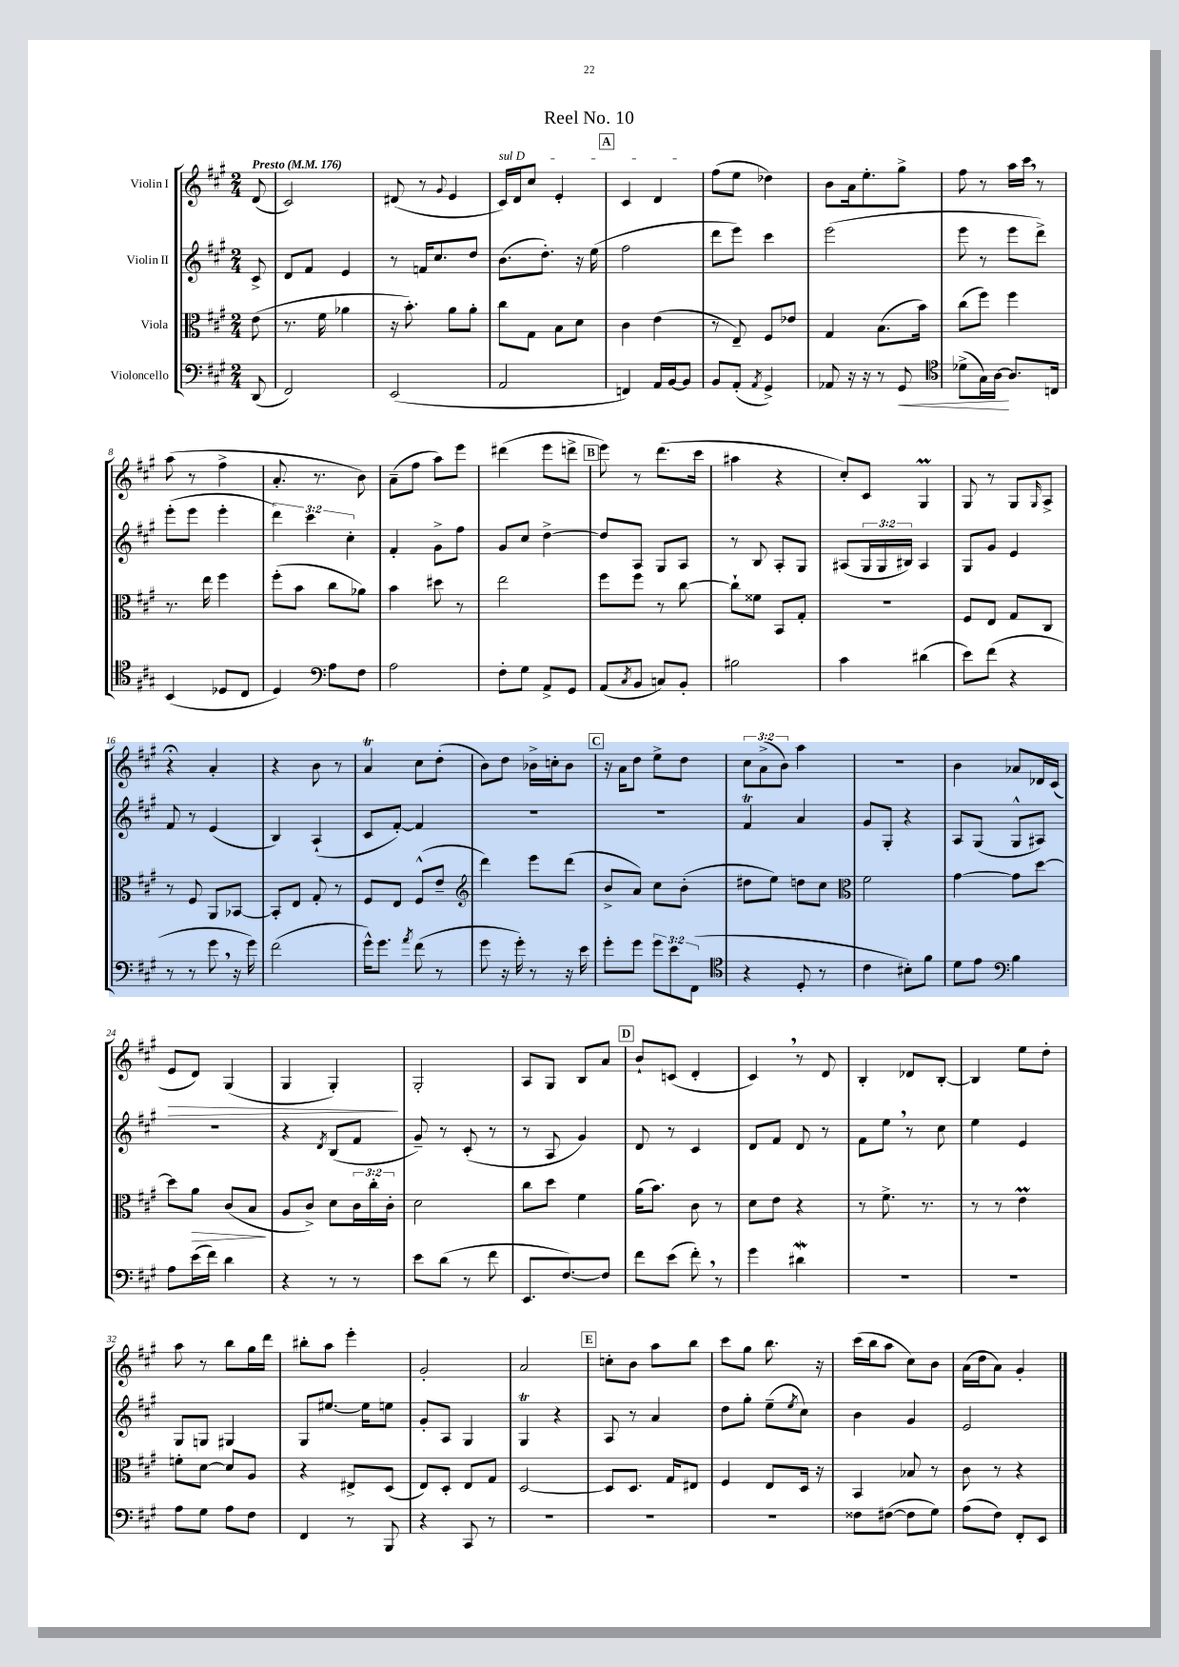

**kern	**kern	**kern	**kern
*staff4	*staff3	*staff2	*staff1
*clefF4	*clefC3	*clefG2	*clefG2
*k[f#c#g#]	*k[f#c#g#]	*k[f#c#g#]	*k[f#c#g#]
*M2/4	*M2/4	*M2/4	*M2/4
*MM176	*MM176	*MM176	*MM176
(8DD/	(8e\	8c#^/	(8d/
=	=	=	=
2FF#/)	8.r	8d/L	2c#/)
.	.	8f#/J	.
.	16f#\	.	.
.	4a-\	4e/	.
=	=	=	=
(2EE/	16r	8r	(8d#/
.	8.b'\)	.	.
.	.	16f/LK	8r
.	.	8.cc#/	.
.	.	.	8qqg#/
.	8a\L	.	4e/
.	8a'\J	8dd/J	.
=	=	=	=
2AA/	8cc#\L	(8.b\L	16c#/LL)
.	.	.	16d/J
.	8G#\J	.	8cc#/J
.	.	8.dd'\J)	.
.	8B\L	.	4e'/
.	8d\J	16r	.
.	.	(16ee\	.
=	=	=	=
4FF/)	4c#\	2ff#\	4c#/
16AA/LL	(4e\	.	4d/
[16BB/J	.	.	.
8BB/]J	.	.	.
=	=	=	=
8BB/L	8r	8ddd\L	(8ff#\L
(8AA'/J	8E~/)	8eee\J)	8ee\J
8qAA/	.	.	.
4GG#^/)	8F#/L	4ccc#\	4dd-\)
.	8e-/J	.	.
=	=	=	=
8AA-/	4G#/	(2eee\	8b\L
16r	.	.	16a\k
16r	.	.	8.ee'\
8r	(8.B\L	.	.
8GG#/	.	.	8gg#^\J
.	16b\Jk)	.	.
=	=	=	=
*clefC4	*	*	*
(8d-^\L	(8cc#\L	8eee\	8ff#\
16G#\L)	8ff#\J)	8r	8r
[16A\JJ	.	.	.
8.A/]L	4ff#\	8eee\L	16aa\LL
.	.	.	16ccc#\JJ
.	.	8ddd^\J)	8r
16C/Jk	.	.	.
=	=	=	=
(4BB/	8.r	(8eee'\L	(8aa\
.	.	8eee\J	8r
.	16ee\	.	.
8D-/L	4ff#\	4eee'\	4ff#^\
8C#/J	.	.	.
=	=	=	=
4D/)	(8ff#'\L	6ddd\)	8.a'/
.	8b\J	.	.
.	.	6ccc#\	.
.	.	.	8.r
*clefF4	*	*	*
8A\L	8cc#\L	.	.
.	.	6cc#'\	.
8F#\J	8a-\J)	.	8b\)
=	=	=	=
2A\	4b\	4f#'/	(8a~\L
.	.	.	8ff#\J
.	8dd#\	8g#^\L	8aa\L)
.	8r	8ff#\J	8eee\J
=	=	=	=
8F#'\L	2ee\	8g#/L	(4ddd#\
8G#\J	.	8cc#/J	.
8AA^/L	.	[4dd^\	8eee\L
8GG#/J	.	.	8ddd^\J
=	=	=	=
(8AA/L	8ff#\L	8dd/]L	8eee\)
8qC#/	.	.	.
8BB/J	8ff#\J	8A/J	8r
8C/L)	8r	8G#/L	(8.ddd\L
8BB'/J	[8cc#\	8A/J	.
.	.	.	16ccc#\Jk
=	=	=	=
2B#\	8cc#`\]L	8r	4aa#\
.	8f##\J	8B/	.
.	8BB/L	8A'/L	4r
.	8G#'/J	8G#/J	.
=	=	=	=
4c#\	2r	(8A#/L	8cc#'/L)
.	.	24G#/L	8c#/J
.	.	24G#/	.
.	.	24B#/JJ)	.
(4d#\	.	4A#/	4G#/
=	=	=	=
8e\L)	8F#/L	8G#/L	8G#/
(8f#\J	8E/J	8g#/J	8r
4r	8G#/L	4e/	8G#/L
.	.	.	16qqG#/
.	8C#/J	.	8A^/J
=	=	=	=
8r	8r	8f#/	4r;
8r	8F#/	8r	.
8g#\	8AA/L	(4e/	4a'/
16r	[8BB-/J	.	.
16g#\)	.	.	.
=	=	=	=
(2f#\	8BB-'/]L	4B/)	4r
.	8E/J	.	.
.	8G#'/	(4A`/	8b\
.	8r	.	8r
=	=	=	=
16g#^^\LK)	8F#/L	8c#/L	4a/
8.g#\J	.	.	.
.	8E/J	[8f#'/J)	.
8qa/	.	.	.
(8f#\	(8F#^^/L	4f#/]	8cc#\L
8r	8e~/J	.	(8dd'\J
=	=	=	=
*	*clefG2	*	*
8g#\	4ddd\)	2r	8b\L)
16r	.	.	8dd\J
16g#'\)	.	.	.
8r	8eee\L	.	16b-^\LL
.	.	.	16cc'\J
16r	(8ddd\J	.	8b-\J
16e\	.	.	.
=	=	=	=
8g#'\L	8b^/L	2r	16r
.	.	.	16a\LK
8g#\J	8a/J)	.	8dd\J
12g#\L	8cc#\L	.	8ee^\L
12e\	.	.	.
.	(8b'\J	.	8dd\J
(12FF#\J	.	.	.
=	=	=	=
*clefC4	*	*	*
4r	8dd#\L	4f#/	12cc#\L
.	.	.	(12a^\
.	8ee\J)	.	.
.	.	.	12b\J)
8D'/	8dd\L	4a/	4aa\
8r	8cc#\J	.	.
=	=	=	=
*	*clefC3	*	*
4c#\	2f#\	8g#/L	2r
.	.	8G#'/J	.
8B#'\L)	.	4r	.
8f#\J	.	.	.
=	=	=	=
8d\L	[4g#\	8A/L	4b\
8e\J	.	(8G#/J	.
*clefF4	*	*	*
4B\	8g#\]L	8G#^^/L	8a-/L
.	[8dd\J	8A#/J)	16d-/L
.	.	.	(16c#/JJ
=	=	=	=
8A\L	8dd\]L	2r	8e/L
(16e\L	8a\J	.	8d/J)
16f#\JJ)	.	.	.
4d\	(8c#/L	.	(4G#/
.	8B/J	.	.
=	=	=	=
4r	8A/L	4r	4G#/
.	8c#^/J)	.	.
.	.	8qd/	.
8r	8d\L	(8B/L	4G#'/)
8r	24c#\L	8f#/J	.
.	24cc#'\	.	.
.	24c#'\JJ	.	.
=	=	=	=
8e\L	2d\	8g#~/)	2G#'/
(8d\J	.	8r	.
8r	.	(8c#'/	.
8f#\	.	8r	.
=	=	=	=
8.EE/L	8cc#\L	8r	8A/L
.	8dd\J	8A/	8G#/J
[8.F#/)	.	.	.
.	4f#\	4g#/)	8B/L
8F#/]J	.	.	8a/J
=	=	=	=
8f#\L	(16a\LK	8d/	8b`/L
.	8.b\J)	.	.
(8e\J	.	8r	(8c/J
8f#'\)	8c#\	4c#/	4d'/
8r	8r	.	.
=	=	=	=
4g#\	8d\L	8d/L	4c#/)
.	8e\J	8f#/J	.
4d#\	4r	8d/	8r
.	.	8r	8d/
=	=	=	=
2r	8r	8f#\L	4B'/
.	8.f#^\	8ee\J	.
.	.	8r	8d-/L
.	8.r	.	.
.	.	8cc#\	[8B'/J
=	=	=	=
2r	8r	4ee\	4B/]
.	8r	.	.
.	4e\	4e/	8ee\L
.	.	.	8dd'\J
=	=	=	=
8A\L	8f'\L	8G#/L	8aa\
8G#\J	[8d\J	8G/J	8r
8A\L	8d/]L	4G#/	8bb\L
8F#\J	8A/J	.	16gg#\L
.	.	.	16ddd\JJ
=	=	=	=
4FF#/	4r	8G#/L	8bb#'\L
.	.	[8.ee#/J	8aa\J
8r	8E#^/L	.	4eee'\
.	.	16ee#\]LK	.
8BBB/	(8D/J	8ee\J	.
=	=	=	=
4r	8E/L)	8g#'/L	2g#'/
.	8D'/J	8A/J	.
8CC#/	8E/L	4G#/	.
8r	8G#/J	.	.
=	=	=	=
2r	[2D/	4G#/	2a/
.	.	4r	.
=	=	=	=
2r	8D/]L	8A/	8cc'\L
.	8.D/J	8r	8b\J
.	.	4a/	8aa\L
.	16G#/LK	.	.
.	8E#/J	.	8bb\J
=	=	=	=
2r	4F#/	8dd\L	8ccc#\L
.	.	8gg#'\J	8gg#\J
.	8E/L	(8ee~\L	8.bb\
.	.	8qee/	.
.	16D/Jk	8cc#\J)	.
.	16r	.	16r
=	=	=	=
8F##\L	4BB/	4b\	(16ccc#\LL
.	.	.	16bb\J
([8F#\J	.	.	8aa\J
8F#\]L	8B-/	4g#/	8cc#\L)
8G#\J)	8r	.	8b\J
=	=	=	=
(8A\L	8c#\	2e/	(16a\LL
.	.	.	16dd\J
8F#\J)	8r	.	8a\J)
8FF#'/L	4r	.	4g#'/
8EE/J	.	.	.
==	==	==	==
*-	*-	*-	*-
